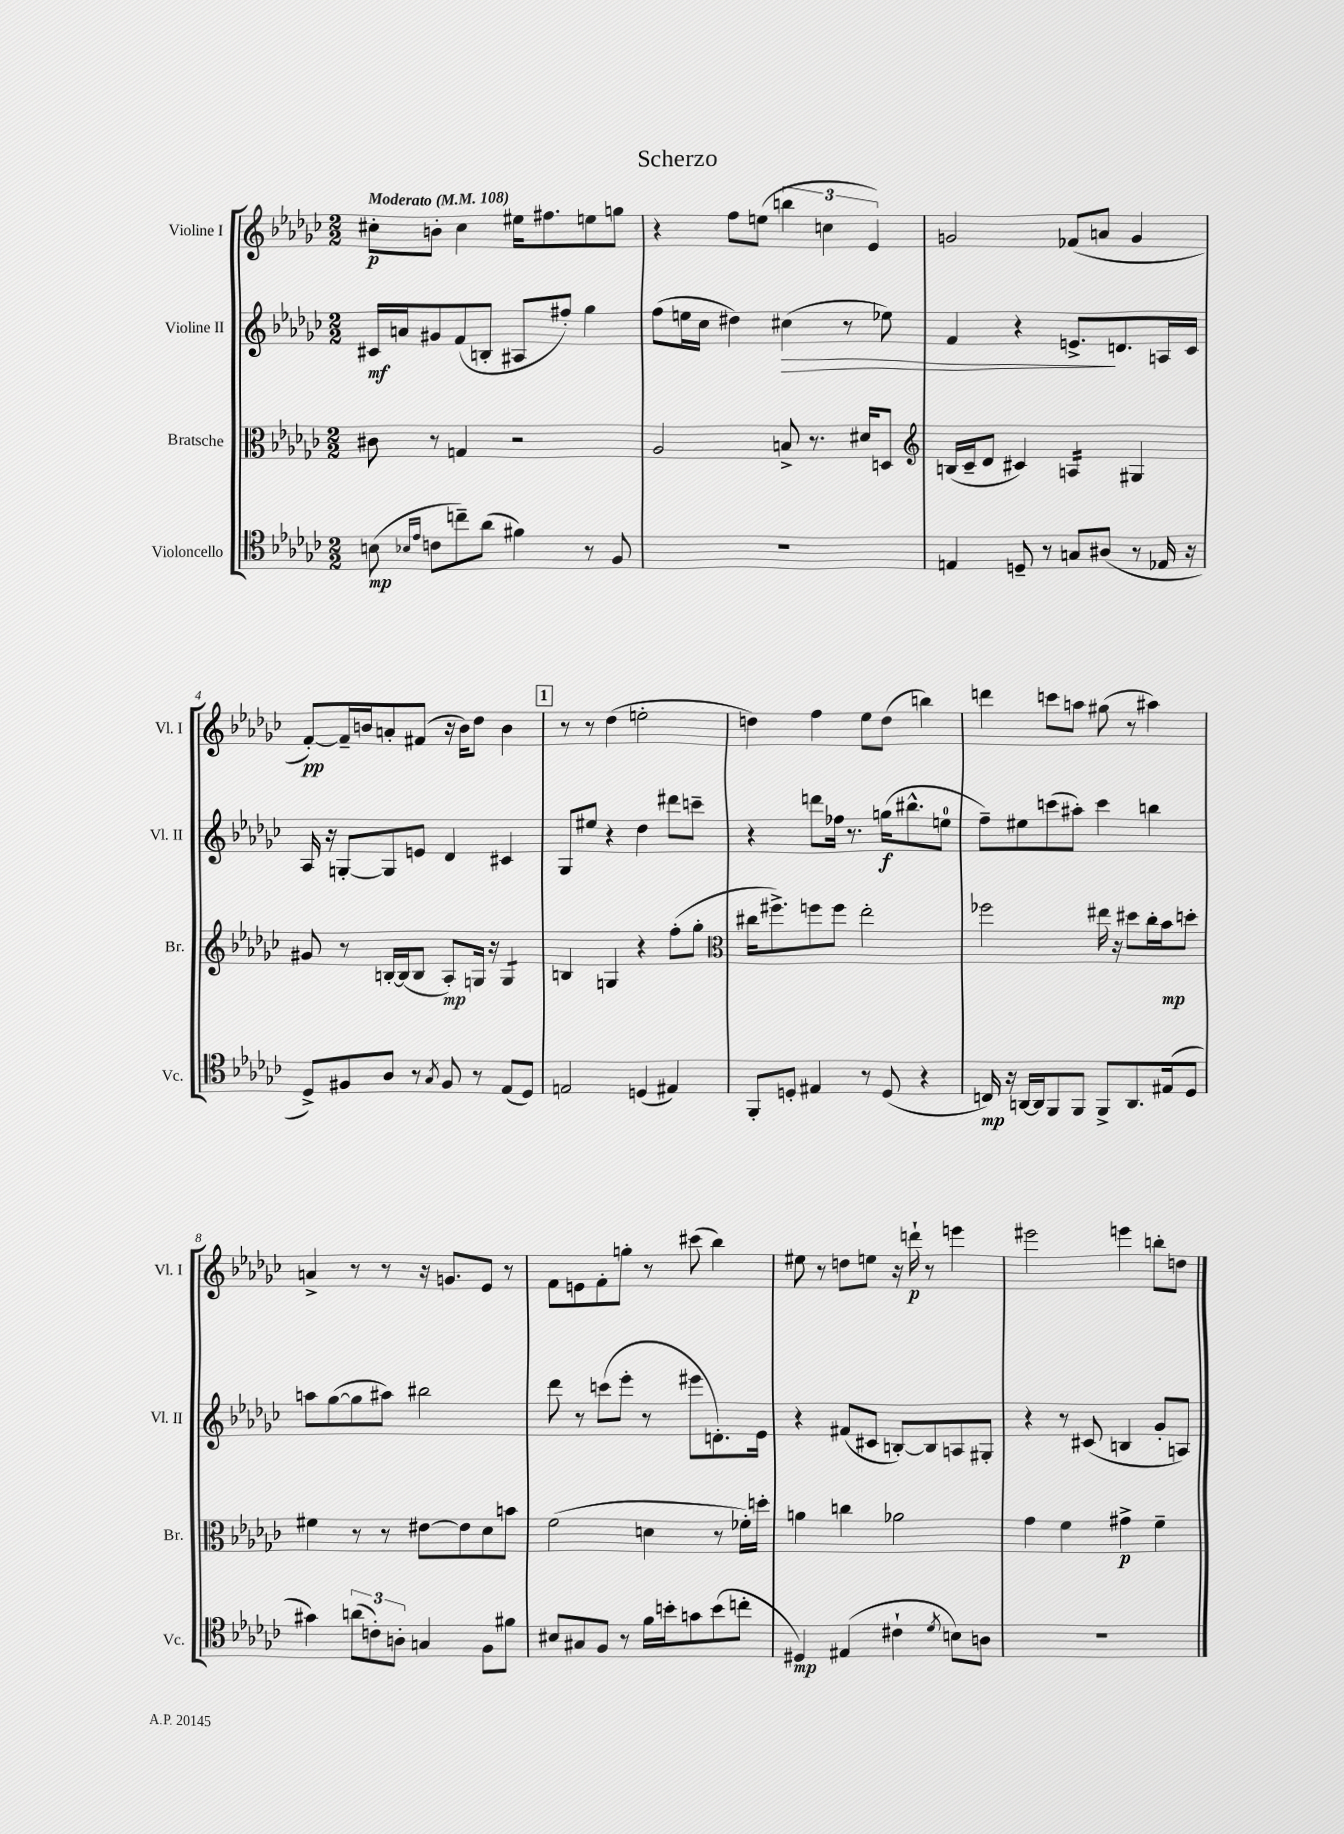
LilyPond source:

\header { title = "Scherzo" }
<<
\new StaffGroup <<
\new Staff = "s0" \with { instrumentName = "Violine I" shortInstrumentName = "Vl. I" } {
    \clef treble \key ges \major \numericTimeSignature \time 2/2 \tempo "Moderato" 4 = 108
    cis''8-.\p b'8-. cis''4 eis''16 fis''8. e''8 g''8 |
    r4 f''8 e''8( \tuplet 3/2 { b''4 c''4 ees'4) } |
    g'2 fes'8( a'8 g'4 |
    f'8~-.\pp) f'16-- b'16 a'8-. fis'8( r16 b'16) des''8 b'4 |
    \mark \markup { \box "1" } r8 r8 des''4( e''2-. |
    d''4) f''4 ees''8 d''8( b''4) |
    d'''4 c'''8 a''8 gis''8( r8 ais''4) |
    a'4-> r8 r8 r16 g'8. ees'8 r8 |
    f'8 e'8 f'8-. g''8-. r8 cis'''8( bes''4) |
    eis''8 r8 d''8 e''8 r16 d'''16-!\p r8 e'''4 |
    eis'''2 e'''4 b''8-. d''8 \bar "|." |
}
\new Staff = "s1" \with { instrumentName = "Violine II" shortInstrumentName = "Vl. II" } {
    \clef treble \key ges \major \numericTimeSignature \time 2/2
    cis'16\mf a'16 gis'8 f'8( b8-. ais8 fis''8-.) ges''4 |
    f''8( e''16 ces''16 dis''4) cis''4\>( r8 ees''8) |
    f'4 r4 e'8.->\! d'8. a16 ces'16 |
    aes16 r16 g8~-. g8 e'8 des'4 cis'4 |
    \mark \markup { \box "1" } ges8 eis''8 r4 des''4 dis'''8 c'''8-- |
    r4 d'''8 fes''16 r8. g''16\f( bis''8.-^ e''8-0 |
    f''8--) eis''8 c'''8( ais''8-.) c'''4 b''4 |
    a''8 ges''8~( ges''8 ais''8) bis''2 |
    des'''8 r8 c'''8( ees'''8-. r8 eis'''8 d'8.-.) ees'16 |
    r4 fis'8( cis'8 b8~-.) b8 a8 gis8-. |
    r4 r8 cis'8( b4 ges'8-. a8) \bar "|." |
}
\new Staff = "s2" \with { instrumentName = "Bratsche" shortInstrumentName = "Br." } {
    \clef alto \key ges \major \numericTimeSignature \time 2/2
    cis'8 r8 g4 r2 |
    aes2 b8-> r8. dis'16 d8 |
    \clef treble b16( ces'16-- des'8 cis'4) a4:16 gis4 |
    gis'8 r8 b16~-. b16( b8 aes8-.\mp) g16 r16 g4:8 |
    \mark \markup { \box "1" } b4 g4 r4 f''8-.( ges''8-. |
    \clef alto cis''16 fis''8.->) f''8 f''8 ees''2-. |
    fes''2 eis''16 r16 dis''8 ces''16-. bes'16\mp d''8-. |
    fis'4 r8 r8 eis'8~ eis'8 des'8 b'8 |
    f'2( d'4 r8 fes'16-.) d''16-. |
    a'4 c''4 aes'2 |
    ges'4 f'4 gis'4->\p f'4-- \bar "|." |
}
\new Staff = "s3" \with { instrumentName = "Violoncello" shortInstrumentName = "Vc." } {
    \clef tenor \key ges \major \numericTimeSignature \time 2/2
    b8\mp( \grace { bes16 ees'16 } c'8 c''8--) aes'8( fis'4) r8 f8 |
    r1 |
    e4 d8-- r8 g8 ais8( r8 ees16 r16 |
    des8->) fis8 aes8 r8 \acciaccatura { ges8 } fis8 r8 ees8( des8) |
    \mark \markup { \box "1" } e2 d4( eis4) |
    f,8-. d8-. eis4 r8 d8( r4 |
    c16\mp) r16 a,16~ a,16 f,8 f,8 f,8-> a,8. eis16( des8 |
    gis'4) \tuplet 3/2 { a'8( c'8-.) a8-. } g4 f8 fis'8 |
    bis8 gis8 f8 r8 f'16 b'16-. g'8 b'8( c''8-. |
    dis4\mp) eis4( cis'4-! \acciaccatura { des'8 } b8) a8 |
    R1 \bar "|." |
}
>>
>>
